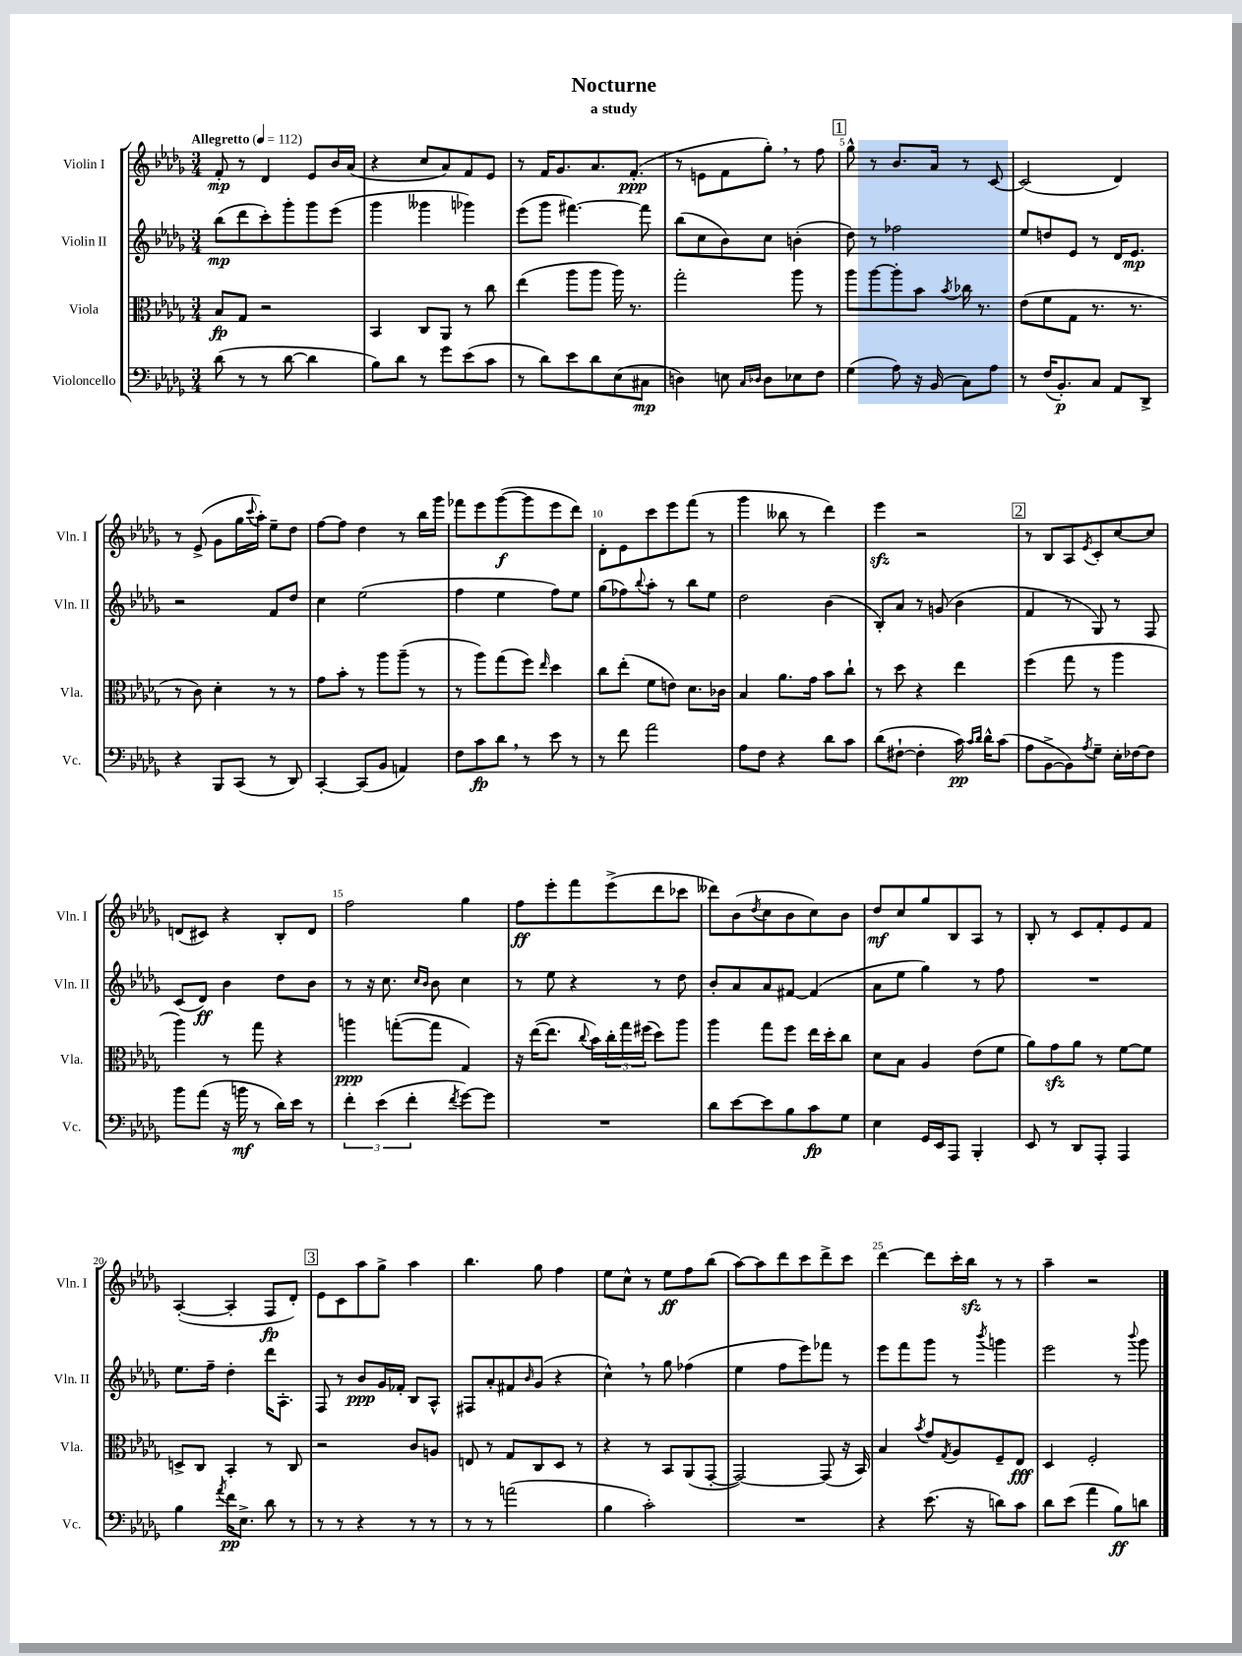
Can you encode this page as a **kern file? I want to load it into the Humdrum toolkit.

**kern	**dynam	**kern	**dynam	**kern	**dynam	**kern	**dynam
*part4	*part4	*part3	*part3	*part2	*part2	*part1	*part1
*staff4	*staff4	*staff3	*staff3	*staff2	*staff2	*staff1	*staff1
*I"Violoncello	*	*I"Viola	*	*I"Violin II	*	*I"Violin I	*
*I'Vc.	*	*I'Vla.	*	*I'Vln. II	*	*I'Vln. I	*
*clefF4	*	*clefC3	*	*clefG2	*	*clefG2	*
*k[b-e-a-d-g-]	*	*k[b-e-a-d-g-]	*	*k[b-e-a-d-g-]	*	*k[b-e-a-d-g-]	*
*M3/4	*	*M3/4	*	*M3/4	*	*M3/4	*
*MM112	*	*MM112	*	*MM112	*	*MM112	*
=1	=1	=1	=1	=1	=1	=1	=1
!	!	!	!	!	!	!LO:TX:a:B:t=Allegretto	!
(8d-\	.	8B-/L	fp	(8bb-\L	mp	8f'/	mp
8r	.	8G-/J	.	8ddd-\	.	8r	.
8r	.	2r	.	8ccc'\)	.	4d-/	.
[8d-\	.	.	.	8ggg-'\	.	.	.
4d-\]	.	.	.	8ggg-\	.	8e-/L	.
.	.	.	.	(8eee-\J	.	16b-/L	.
.	.	.	.	.	.	(16a-/JJ	.
=2	=2	=2	=2	=2	=2	=2	=2
8B-\L)	.	4BB-/	.	4ggg-\	.	4r	.
8d-\J	.	.	.	.	.	.	.
8r	.	8C/L	.	4ggg--X\	.	8cc/L	.
8g-\L	.	8AA-/J	.	.	.	8a-/)	.
(8e-\	.	8r	.	4ggg-X\)	.	8f/	.
8c\J	.	8cc\	.	.	.	8e-/J	.
=3	=3	=3	=3	=3	=3	=3	=3
8r	.	(4ee-\	.	(8eee-\L	.	8r	.
8d-\L)	.	.	.	8ggg-\J	.	16f/KL	.
.	.	.	.	.	.	8.g-/	.
8e-\	.	8aa-\L	.	[4.fff#X\)	.	.	.
8d-\	.	8aa-\J	.	.	.	8.a-/	.
(8E-\	.	16aa-\)	.	.	.	.	.
.	.	8.r	.	.	.	(8.f'/J	ppp
8C#X\J	mp	.	.	8fff#\]	.	.	.
=4	=4	=4	=4	=4	=4	=4	=4
4Dn\)	.	2gg-'\	.	(8bb-\L	.	8r	.
.	.	.	.	8cc\	.	8en\L	.
8En\	.	.	.	8b-\)	.	8f\	.
16qqC/LL	.	.	.	.	.	.	.
16qqD-X/JJ	.	.	.	.	.	.	.
8D-\L	.	.	.	8cc\J	.	8gg-',\J)	.
8E-X\	.	8aa-\	.	(4bn'\	.	8r	.
8F\J	.	8r	.	.	.	8ff\	.
!!LO:REH:place=s1:t=1
=5	=5	=5	=5	=5	=5	=5	=5
(4G-\	.	8aa-\L	.	8dd-\)	.	8gg-^^\	.
.	.	[8aa-\	.	8r	.	8r	.
8A-\)	.	8aa-'\]	.	2ff-X\	.	8.b-/L	.
16r	.	8b-\J	.	.	.	.	.
(16BB-/	.	.	.	.	.	16a-/Jk	.
.	.	8qb-/	.	.	.	.	.
8C\L)	.	16cc-X\	.	.	.	8r	.
.	.	8.r	.	.	.	.	.
8A-\J	.	.	.	.	.	[8c/	.
=6	=6	=6	=6	=6	=6	=6	=6
8r	.	(8e-\L	.	8ee-/L	.	(2c/]	.
(16F/KL	.	8f\	.	8ddn/	.	.	.
8.BB-'/)	p	.	.	.	.	.	.
.	.	8G-\J	.	8e-/J	.	.	.
8C/J	.	8.r	.	8r	.	.	.
8AA-/L	.	.	.	16d-/KL	.	4d-/)	.
.	.	8.r	.	8.e-/J	mp	.	.
8DD-^/J	.	.	.	.	.	.	.
!!LO:LB:g=z
=7	=7	=7	=7	=7	=7	=7	=7
4r	.	8r	.	2r	.	8r	.
.	.	8c\)	.	.	.	(8e-^/	.
8BBB-/L	.	4d-'\	.	.	.	8g-\L	.
(8CC/J	.	.	.	.	.	16gg-\L	.
.	.	.	.	.	.	8qqccc/	.
.	.	.	.	.	.	16aa-'\JJ)	.
8r	.	8r	.	8f/L	.	8ee-~\L	.
8DD-/)	.	8r	.	8dd-/J	.	8dd-\J	.
=8	=8	=8	=8	=8	=8	=8	=8
[4CC'/	.	8g-\L	.	4cc\	.	[8ff\L	.
.	.	8b-'\J	.	.	.	8ff\J]	.
(8CC/L]	.	8r	.	(2ee-\	.	4dd-\	.
8BB-/J	.	8aa-\L	.	.	.	.	.
4AAn/)	.	(8aa-~\J	.	.	.	8r	.
.	.	8r	.	.	.	16bb-\LL	.
.	.	.	.	.	.	16ggg-\JJ	.
=9	=9	=9	=9	=9	=9	=9	=9
8F\L	.	8r	.	4ff\	.	8fff-X\L	.
8c\	fp	8aa-\L)	.	.	.	8eee-\	.
8d-,\J	.	(8gg-\	.	4ee-\	.	([8ggg-\	f
8r	.	8ff\J)	.	.	.	8ggg-\]	.
.	.	16qqee-/	.	.	.	.	.
8e-\	.	4dd-\	.	8ff\L)	.	8eee-\	.
8r	.	.	.	8ee-\J	.	8ddd-\J)	.
=10	=10	=10	=10	=10	=10	=10	=10
8r	.	8cc\L	.	(8gg-\L	.	8d-'\L	.
8f\	.	(8ee-'\J	.	8ff-X\)	.	8e-\	.
.	.	.	.	8qqbb-/	.	.	.
2a-\	.	8f\L	.	8aa-'\J	.	8ccc\	.
.	.	8en\J)	.	8r	.	8eee-\	.
.	.	8.d-\L	.	8bb-\L	.	(8fff\J	.
.	.	.	.	8ee-\J	.	8r	.
.	.	16c-X\Jk	.	.	.	.	.
=11	=11	=11	=11	=11	=11	=11	=11
8A-\L	.	4B-/	.	2dd-\	.	4ggg-\	.
8F\J	.	.	.	.	.	.	.
4r	.	8.a-\L	.	.	.	8bb--X\	.
.	.	.	.	.	.	8r	.
.	.	16g-\Jk	.	.	.	.	.
8d-\L	.	8b-\L	.	(4b-\	.	4ddd-\)	.
8c\J	.	8cc`\J	.	.	.	.	.
=12	=12	=12	=12	=12	=12	=12	=12
(8d-\L	.	8r	.	8B-'/L)	.	4eee-zz\	.
[8F#X`\J	.	8dd-\	.	8a-/J	.	.	.
4F#'\]	.	4r	.	8r	.	2r	.
.	.	.	.	(8gn/	.	.	.
16c\)	pp	4ee-\	.	4b-\	.	.	.
16qqc/LL	.	.	.	.	.	.	.
16qqd-/JJ	.	.	.	.	.	.	.
16d-^^\KL	.	.	.	.	.	.	.
(8c\J	.	.	.	.	.	.	.
!!LO:REH:place=s1:t=2
=13	=13	=13	=13	=13	=13	=13	=13
8A-\L	.	(4ff\	.	4f/	.	8r	.
[8BB-^\	.	.	.	.	.	8B-/L	.
8BB-\])	.	8gg-\	.	8r	.	8A-/	.
8qA-/	.	.	.	.	.	8qe-/	.
8G-~\J	.	8r	.	8G-/)	.	8c'/	.
16E-'\LL	.	4aa-\	.	8r	.	[8cc/	.
[16F-X\J	.	.	.	.	.	.	.
8F-\J]	.	.	.	8F/	.	8cc/J]	.
!!LO:LB:g=z
=14	=14	=14	=14	=14	=14	=14	=14
8b-\L	.	4aa-\)	.	(8c/L	.	(8dn/L	.
(8a-\J	.	.	.	8d-/J)	ff	8c#X/J)	.
16r	.	8r	.	4b-\	.	4r	.
16bn\	mf	.	.	.	.	.	.
8r	.	8gg-\	.	.	.	.	.
16d-\LL)	.	4r	.	8dd-\L	.	8B-'/L	.
16e-\JJ	.	.	.	.	.	.	.
8r	.	.	.	8b-\J	.	8d/J	.
=15	=15	=15	=15	=15	=15	=15	=15
6f'\	.	4aan\	ppp	8r	.	2ff\	.
.	.	.	.	16r	.	.	.
(6e-\	.	.	.	.	.	.	.
.	.	.	.	8.cc\	.	.	.
.	.	([8ggn'\L	.	.	.	.	.
6f'\	.	.	.	.	.	.	.
.	.	.	.	16qqcc/LL	.	.	.
.	.	.	.	16qqb-/JJ	.	.	.
.	.	8gg\J]	.	8b-\	.	.	.
8qf/	.	.	.	.	.	.	.
[8g-\L)	.	4G-/)	.	4cc\	.	4gg-\	.
8g-\J]	.	.	.	.	.	.	.
=16	=16	=16	=16	=16	=16	=16	=16
2.r	.	16r	.	8r	.	8ff\L	ff
.	.	([16ee-\KL	.	.	.	.	.
.	.	8.ee-\J]	.	8ee-\	.	8eee-'\	.
.	.	.	.	4r	.	8fff\	.
.	.	8qqcc/	.	.	.	.	.
.	.	16b-\LL)	.	.	.	.	.
.	.	24cc'\	.	.	.	(8eee-^\	.
.	.	24gg-\	.	.	.	.	.
.	.	(24ff#X\JJ	.	.	.	.	.
.	.	8dd-\L)	.	8r	.	8ddd-\	.
.	.	8aa-\J	.	8dd-\	.	8ccc-X\J	.
=17	=17	=17	=17	=17	=17	=17	=17
8d-\L	.	4aa-\	.	8b-'/L	.	8ddd--X\L)	.
[8e-\	.	.	.	8a-/	.	(8b-\	.
.	.	.	.	.	.	8qdd-/	.
8e-\]	.	8gg-\L	.	8a-/	.	8cc\	.
8B-\	.	8ff\J	.	[8f#X/J	.	8b-\	.
8c\	fp	16ee-\LL	.	(4f#/]	.	8cc\)	.
.	.	16dd-'\J	.	.	.	.	.
8G-\J	.	8cc\J	.	.	.	8b-\J	.
=18	=18	=18	=18	=18	=18	=18	=18
4E-\	.	8d-\L	.	8a-\L	.	8dd-/L	mf
.	.	8B-\J	.	8ee-\J	.	8cc/	.
16GG-/LL	.	4A-/	.	4gg-\)	.	8gg-/	.
16EE-/J	.	.	.	.	.	.	.
8AAA-/J	.	.	.	.	.	8B-/	.
4BBB-'/	.	(8e-\L	.	8r	.	8A-/J	.
.	.	8f\J	.	8ff\	.	8r	.
=19	=19	=19	=19	=19	=19	=19	=19
8EE-/	.	8a-\L)	.	2.r	.	8B-'/	.
8r	.	8g-zz\	.	.	.	8r	.
8DD-/L	.	8a-\J	.	.	.	8c/L	.
8AAA-'/J	.	8r	.	.	.	8f'/	.
4AAA-/	.	[8f\L	.	.	.	8e-/	.
.	.	8f\J]	.	.	.	8f/J	.
!!LO:LB:g=z
=20	=20	=20	=20	=20	=20	=20	=20
4B-\	.	8Dn^/L	.	8.ee-\L	.	([4A-'/	.
.	.	8C/J	.	.	.	.	.
.	.	.	.	16ff~\Jk	.	.	.
8qa-/	.	.	.	.	.	.	.
16f\KL	pp	4BB-'/	.	4dd-'\	.	4A-'/]	.
8.E-^\J	.	.	.	.	.	.	.
8d-\	.	8r	.	16ddd-\KL	.	8F/L	fp
.	.	.	.	8.A-'\J	.	.	.
8r	.	8C/	.	.	.	8d-'/J)	.
!!LO:REH:place=s1:t=3
=21	=21	=21	=21	=21	=21	=21	=21
8r	.	2r	.	8F/	.	8e-\L	.
8r	.	.	.	8r	.	8c\	.
4r	.	.	.	8b-/L	ppp	8aa-\	.
.	.	.	.	16g-/L	.	8gg-^\J	.
.	.	.	.	16f-X'/JJ	.	.	.
8r	.	8c/L	.	8B-/L	.	4aa-\	.
8r	.	8An/J	.	8A-^^/J	.	.	.
=22	=22	=22	=22	=22	=22	=22	=22
8r	.	8En/	.	8F#X/L	.	4.bb-\	.
8r	.	8r	.	8a-'/	.	.	.
(2an\	.	8G-/L	.	8f#X/	.	.	.
.	.	.	.	16qqb-/	.	.	.
.	.	8C/	.	(8g-/J	.	8gg-\	.
.	.	8D-/J	.	4r	.	4ff\	.
.	.	8r	.	.	.	.	.
=23	=23	=23	=23	=23	=23	=23	=23
4B-\	.	4r	.	4cc^^,\)	.	8ee-\L	.
.	.	.	.	.	.	8cc^^\J	.
2c'\)	.	8r	.	8r	.	8r	.
.	.	8BB-/L	.	8gg-\	.	8ee-\L	ff
.	.	(8AA-/	.	(4ff-X\	.	8ff\	.
.	.	[8GG-'/J	.	.	.	(8bb-\J	.
=24	=24	=24	=24	=24	=24	=24	=24
2.r	.	2GG-/_)	.	4ee-\	.	[8aa-\L)	.
.	.	.	.	.	.	8aa-\]	.
.	.	.	.	8ff\L	.	8ddd-\	.
.	.	.	.	8eee-\)	.	8ccc\	.
.	.	(8GG-/]	.	8fff-X\J	.	8ddd-^\	.
.	.	16r	.	8r	.	8ccc\J	.
.	.	16BB-/)	.	.	.	.	.
=25	=25	=25	=25	=25	=25	=25	=25
4r	.	4B-/	.	8eee-\L	.	[4ddd-\	.
.	.	.	.	8fff\	.	.	.
.	.	8qb-/	.	.	.	.	.
(8.e-\	.	8g-/L	.	8ggg-\J	.	8ddd-\L]	.
.	.	8qG-/	.	.	.	.	.
.	.	8A-/	.	8r	.	16ccc'\L	.
16r	.	.	.	.	.	16bb-zz\JJ	.
.	.	.	.	8qbbb-/	.	.	.
8dn\L)	.	8F~/	.	4gggn\	.	8r	.
8c\J	.	8E-/J	fff	.	.	8r	.
=26	=26	=26	=26	=26	=26	=26	=26
8d-\L	.	4D-/	.	2eee-\	.	4aa-~\	.
(8e-\J	.	.	.	.	.	.	.
4a-\	.	2F'/	.	.	.	2r	.
8B-\L)	ff	.	.	8r	.	.	.
.	.	.	.	8qqbbb-/	.	.	.
8dn\J	.	.	.	8ggg-\	.	.	.
==	==	==	==	==	==	==	==
*-	*-	*-	*-	*-	*-	*-	*-
